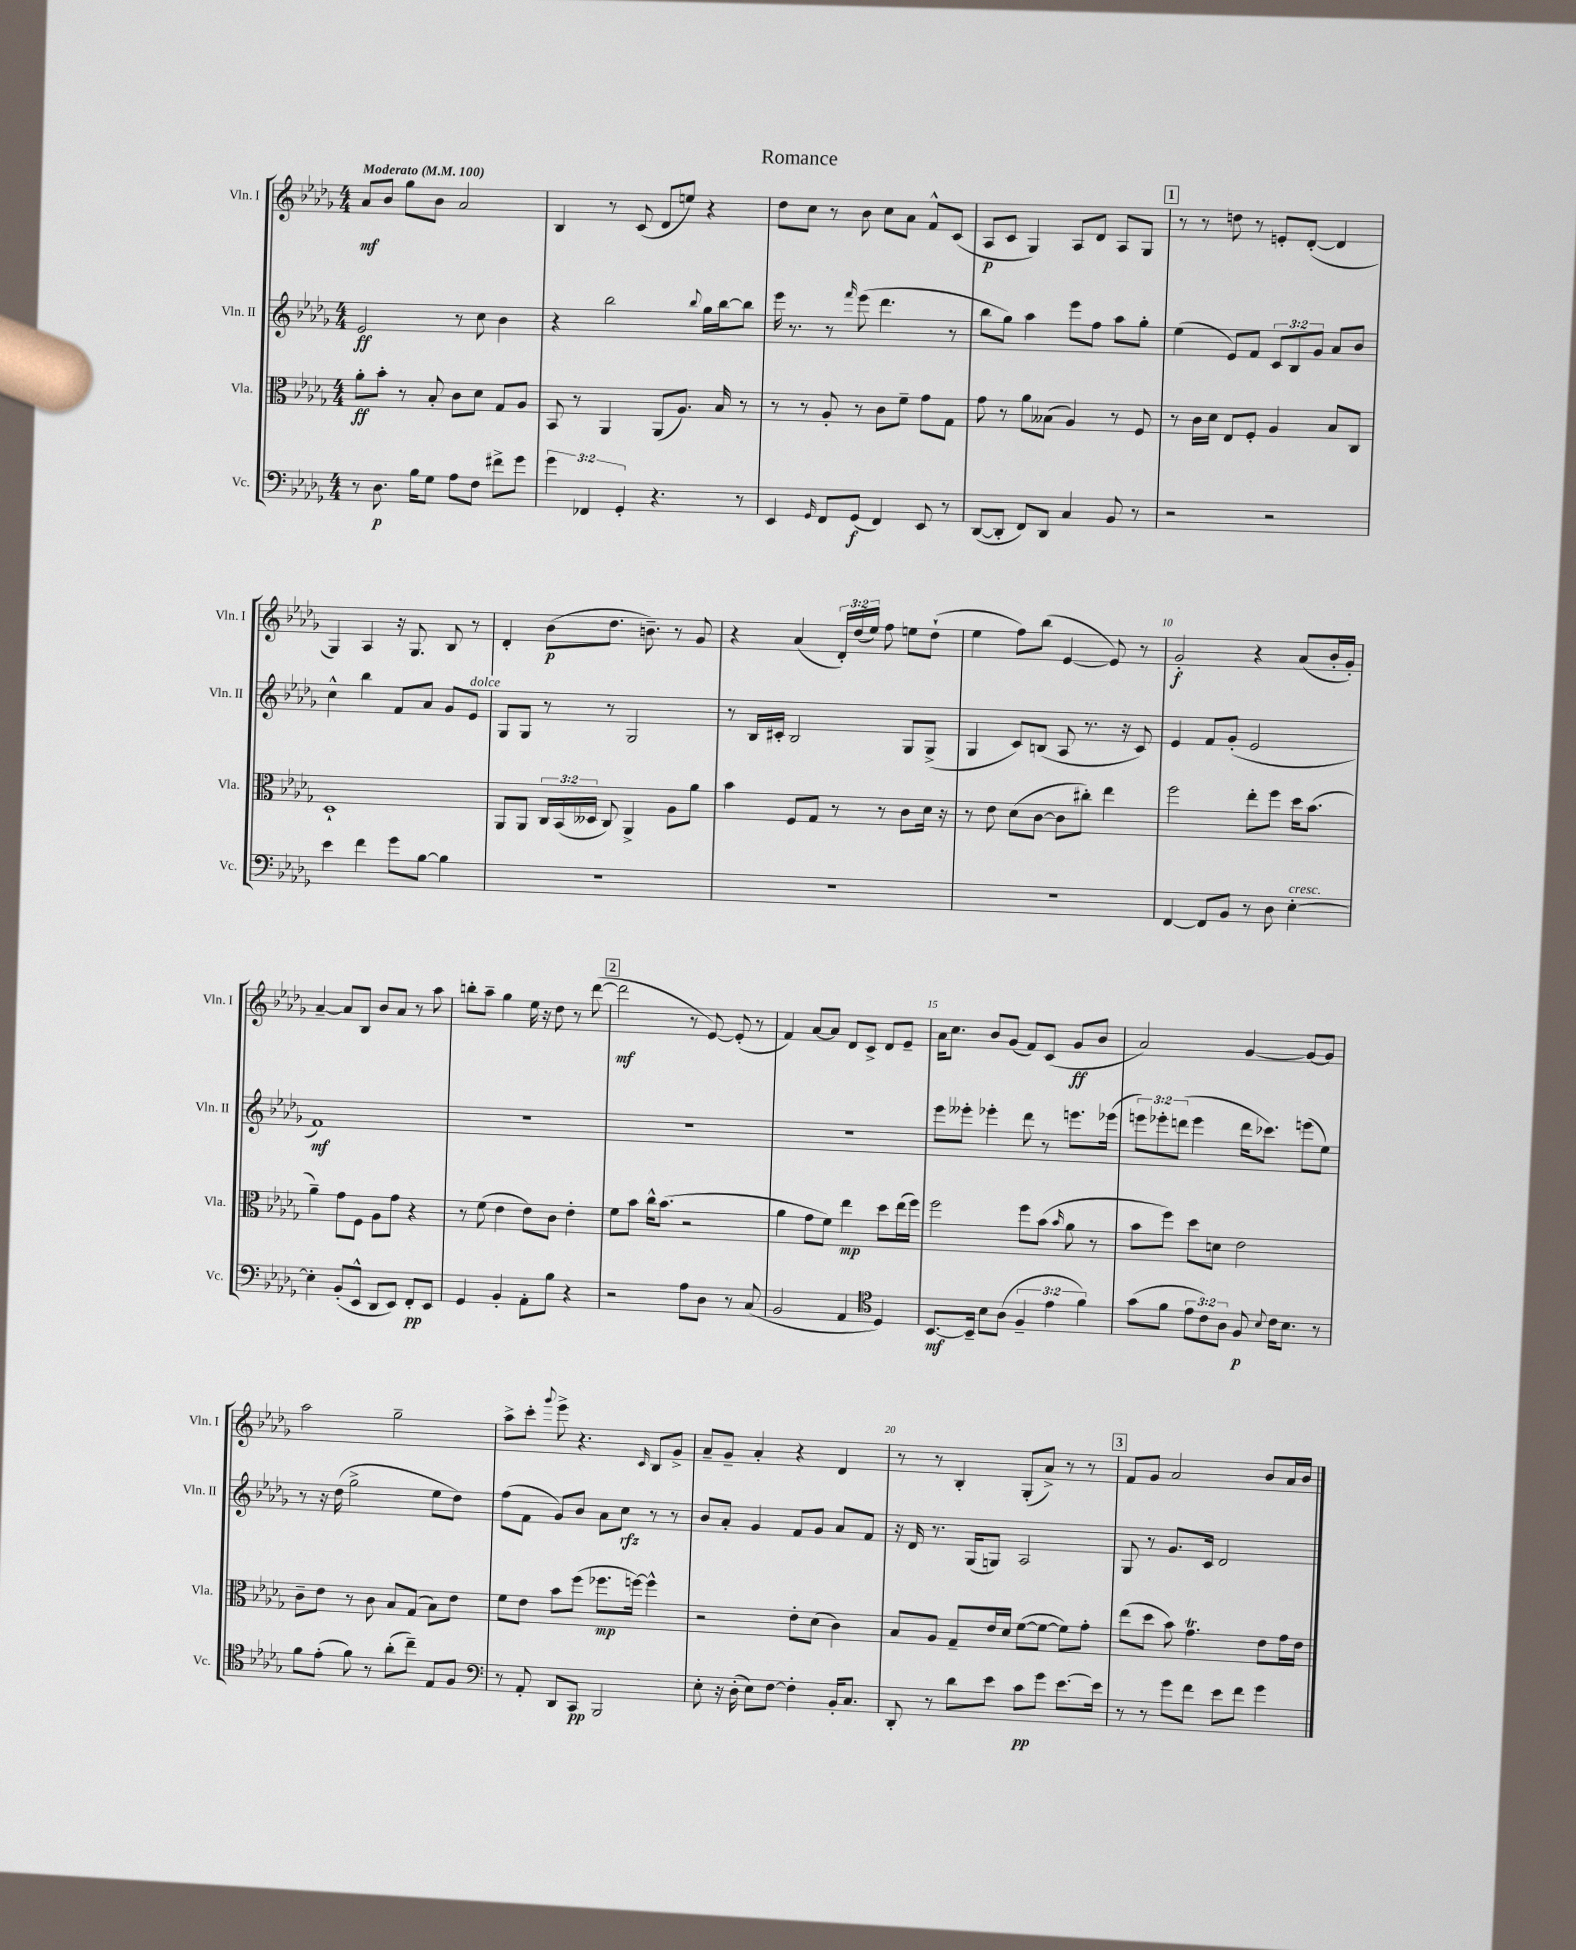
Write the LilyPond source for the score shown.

\header { title = "Romance" }
<<
\new StaffGroup <<
\new Staff = "s0" \with { instrumentName = "Vln. I" shortInstrumentName = "Vln. I" } {
    \clef treble \key des \major \numericTimeSignature \time 4/4 \override Staff.TupletNumber.text = #tuplet-number::calc-fraction-text \tempo "Moderato" 4 = 100
    \autoBeamOff aes'8[\mf bes'8] ges''8[ bes'8] aes'2 |
    bes4 r8 c'8( des'8[ e''8]) r4 |
    des''8[ c''8] r8 bes'8 c''8[ aes'8] f'8[-^ c'8]( |
    aes8[\p c'8] ges4) aes8[ des'8] aes8[ ges8] |
    \mark \markup { \box "1" } r8 r8 d''8 r8 e'8[-. des'8]~-.( des'4 |
    ges4) aes4 r16 ges8. bes8 r8 |
    des'4-. bes'8[\p( des''8.] b'8.--) r8 ges'8 |
    r4 aes'4( \tuplet 3/2 { des'16[-.) des''16( ees''16]) } f''8 e''8[ des''8]-!( |
    ees''4 f''8[) bes''8]( ees'4~ ees'8) r8 |
    ges'2-.\f r4 aes'8[( bes'16-. ges'16]-.) |
    aes'4~-- aes'8[ bes8] bes'8[ aes'8] r8 aes''8 |
    b''8[-. aes''8]-- ges''4 ees''16 r16 des''8 r8 des'''8~( |
    \mark \markup { \box "2" } des'''2\mf r8 ees'8~) ees'8-.( r8 |
    f'4) aes'8[~ aes'8] des'8[ c'8]-> des'8[ ees'8]-- |
    aes'16[ c''8.] bes'8[ ges'8]( f'8[) c'8]( ges'8[\ff bes'8] |
    aes'2) ges'4~ ges'8[~ ges'8] |
    aes''2 ges''2-- |
    aes''8[-> c'''8]-. \appoggiatura { ges'''8 } ees'''8-> r4. \grace { c'16 } bes8[ ges'8]-> |
    aes'8[-- ges'8]-- aes'4-. r4 des'4 |
    r8 r8 bes4-. ges8[-.( aes'8]->) r8 r8 |
    \mark \markup { \box "3" } f'8[ ges'8] aes'2 bes'8[ aes'16 bes'16] \bar "|." |
}
\new Staff = "s1" \with { instrumentName = "Vln. II" shortInstrumentName = "Vln. II" } {
    \clef treble \key des \major \numericTimeSignature \time 4/4 \override Staff.TupletNumber.text = #tuplet-number::calc-fraction-text
    \autoBeamOff ees'2\ff r8 c''8 bes'4 |
    r4 bes''2 \appoggiatura { bes''8 } ges''16[ bes''16~ bes''8] |
    ees'''16 r8. r8 \grace { f'''16 } ees'''8( des'''4. r8 |
    bes''8[ ges''8]) aes''4 ees'''8[ f''8] aes''8[ ges''8]-. |
    \mark \markup { \box "1" } ees''4( ees'8[) f'8] \tuplet 3/2 { c'8[ bes8 ges'8] } aes'8[ bes'8] |
    c''4-^ bes''4 f'8[ aes'8] ges'8[ ees'8]^\markup { \italic "dolce" } |
    ges8[ ges8] r8 r8 ges2 |
    r8 bes16[ cis'16]-. bes2 ges8[ ges8]->( |
    ges4 c'8[) b8]( aes8 r8. r16 c'8) |
    ees'4 f'8[ ges'8]-.( ees'2 |
    f'1\mf) |
    R1 |
    \mark \markup { \box "2" } R1 |
    R1 |
    ees'''8[ eeses'''8]-. ees'''4-. des'''8 r8 e'''8.[ ees'''16]( |
    \tuplet 3/2 { e'''8[) ees'''8-. d'''8]( } ees'''4 d'''16[ ces'''8.]) e'''8[( ees''8]) |
    r8 r16 des''16( ges''2-> ees''8[ des''8]) |
    f''8[( f'8] ges'8[) bes'8] aes'8[ c''8]\rfz r8 r8 |
    bes'8[ aes'8]-. ges'4 f'8[ ges'8] aes'8[ f'8] |
    r16 des'16 r8. ges16[( g8]) aes2 |
    \mark \markup { \box "3" } ges8 r8 ges'8.[ c'16] des'2 \bar "|." |
}
\new Staff = "s2" \with { instrumentName = "Vla." shortInstrumentName = "Vla." } {
    \clef alto \key des \major \numericTimeSignature \time 4/4 \override Staff.TupletNumber.text = #tuplet-number::calc-fraction-text
    \autoBeamOff aes'8[-.\ff bes'8]-. r8 bes8-. c'8[ des'8] ges8[ aes8] |
    bes,8 r8 aes,4 aes,8[( aes8.]) bes16 r8 |
    r8 r8 aes8-. r8 c'8[ f'8]-- ges'8[ ges8] |
    ges'8 r8 aes'8[ beses8]( aes4) r8 f8 |
    \mark \markup { \box "1" } r8 c'16[ des'16] ees8[ f8]-. aes4 bes8[ c8] |
    des1-! |
    aes,8[ aes,8] \tuplet 3/2 { c16[ bes,16( deses16] } c8) aes,4-> aes8[ aes'8] |
    bes'4 f8[ ges8] r8 r8 c'8[ des'16] r16 |
    r8 ees'8 des'8[( c'8]~ c'8[ cis''8]-.) ees''4 |
    f''2 ees''8[-. f''8] des''16[ bes'8.]( |
    aes'4--) ges'8[ f8] aes8[ ges'8] r4 |
    r8 f'8( ees'4 ees'8[) c'8] ees'4-. |
    \mark \markup { \box "2" } f'8[ bes'8] c''16[-^ bes'8.]( r2 |
    aes'4 ges'8[ f'8]) ees''4\mp des''8[ ees''16( f''16]) |
    f''2 f''8[ bes'8]( \grace { bes'16 } aes'8 r8 |
    bes'8[ f''8]) des''8[ d'8] ees'2 |
    c'8[-- ees'8] r8 c'8 bes8[ ges8]( bes8[) ees'8] |
    f'8[ ees'8] bes'8[ f''8]( fes''8.[\mp f''16]~) f''4-^ |
    r2 ees'8[-. des'8]( c'4) |
    bes8[ aes8] ges8[-- ees'16 des'16] f'8[~( f'8]~ f'8[) ges'8]-. |
    \mark \markup { \box "3" } ees''8[( des''8] bes'8) ges'4.\trill ees'8[ ges'16 ees'16] \bar "|." |
}
\new Staff = "s3" \with { instrumentName = "Vc." shortInstrumentName = "Vc." } {
    \clef bass \key des \major \numericTimeSignature \time 4/4 \override Staff.TupletNumber.text = #tuplet-number::calc-fraction-text
    \autoBeamOff r8 des8.\p bes16[ ges8] aes8[ f8] fis'8[-> ges'8] |
    \tuplet 3/2 { ges'4 fes,4 ges,4-. } r4. r8 |
    ees,4 \grace { ges,16 } f,8[ ges,8]\f( f,4) ees,8 r8 |
    des,8[~( des,8]-. f,8[) des,8] c4 bes,8 r8 |
    \mark \markup { \box "1" } r2 r2 |
    ees'4 f'4 ges'8[ bes8]~ bes4 |
    R1 |
    R1 |
    R1 |
    f,4~ f,8[ bes,8] r8 des8 ees4~-.^\markup { \italic "cresc." } |
    ees4-. bes,8[-.( ees,8]-^ des,8[ ees,8]) f,8[-.\pp ees,8] |
    ges,4 bes,4-. aes,8[-. bes8] r4 |
    \mark \markup { \box "2" } r2 aes8[ des8] r8 c8( |
    bes,2 aes,4 \clef tenor des4) |
    bes,8.[~\mf bes,16]-- bes8[ aes8]( \tuplet 3/2 { f4-- ees'4 f'4) } |
    ges'8[( f'8] \tuplet 3/2 { ees'8[ c'8) aes8] } f8\p \appoggiatura { bes8 } c'16[ bes8.] r8 |
    f'8[ ees'8]-.( f'8) r8 aes'8[-.( c''8]--) ees8[ f8] |
    \clef bass r8 aes,8-. des,8[ c,8]\pp bes,,2 |
    ees8-. r16 des16-.( ees8[) f8]~ f4-. bes,16[-. c8.] |
    des,8-. r8 des'8[ ees'8] c'8[\pp ges'8] ees'8.[~ ees'16] |
    \mark \markup { \box "3" } r8 r8 ges'8[ f'8] ees'8[ f'8] ges'4 \bar "|." |
}
>>
>>
\layout { \context { \Score \override BarNumber.break-visibility = ##(#f #t #t) barNumberVisibility = #(every-nth-bar-number-visible 5) } }
